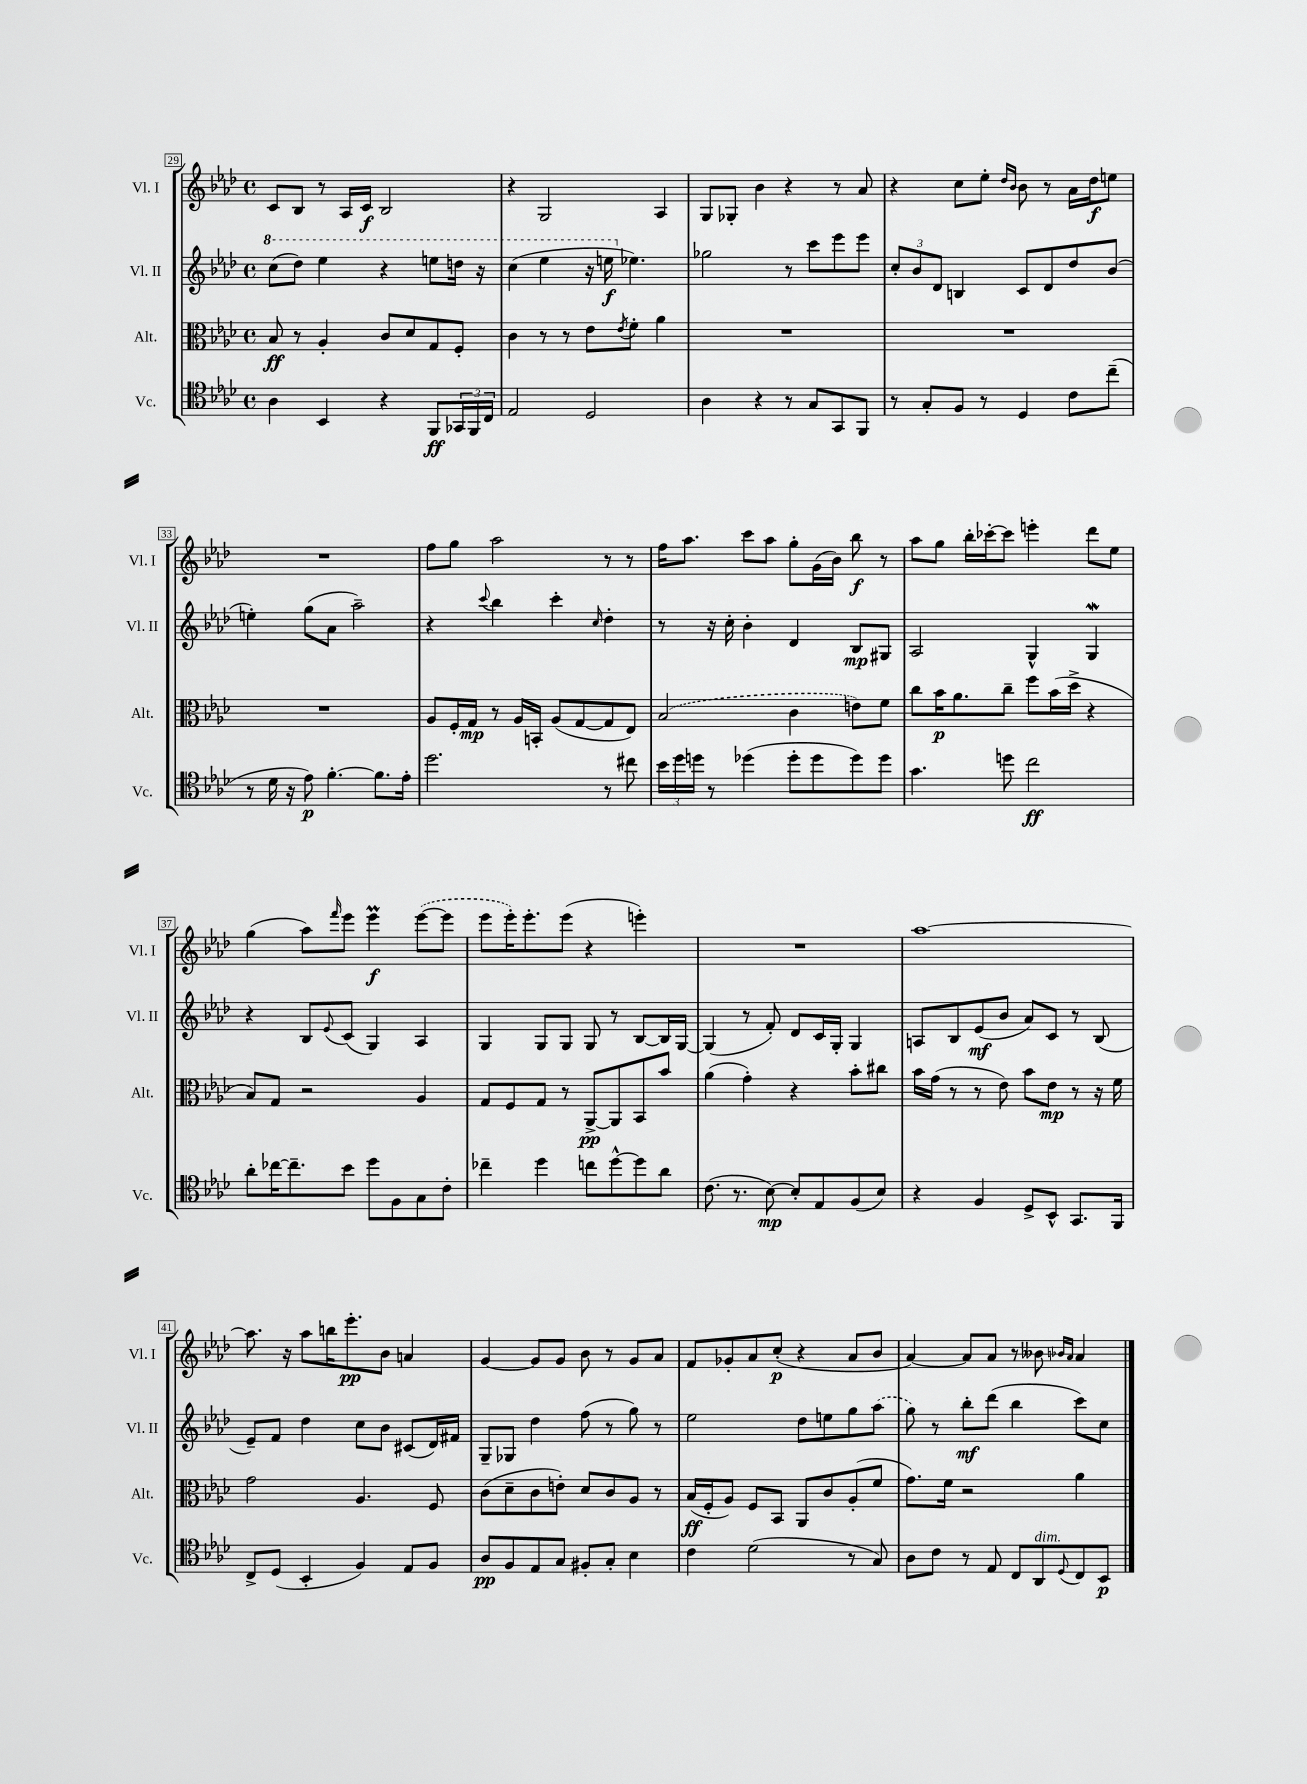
<<
\new StaffGroup <<
\new Staff = "s0" \with { instrumentName = "Vl. I" shortInstrumentName = "Vl. I" } {
    \clef treble \key aes \major \defaultTimeSignature \time 4/4
    c'8 bes8 r8 aes16 c'16\f bes2 |
    r4 g2 aes4 |
    g8 ges8-. bes'4 r4 r8 aes'8 |
    r4 c''8 ees''8-. \grace { des''16 bes'16 } bes'8 r8 aes'16 des''16\f e''8 |
    R1 |
    f''8 g''8 aes''2 r8 r8 |
    f''16 aes''8. c'''8 aes''8 g''8-. g'16( bes'16) bes''8\f r8 |
    aes''8 g''8 bes''16-. ces'''16~-. ces'''8 e'''4-. des'''8 ees''8 |
    g''4( aes''8) \grace { f'''16 } ees'''8 ees'''4\prall\f \once \slurDashed ees'''8~( ees'''8 |
    ees'''8 ees'''16-.) ees'''8.-. ees'''8( r4 e'''4-.) |
    R1 |
    aes''1~ |
    aes''8. r16 aes''8 b''16 ees'''8.-.\pp bes'8 a'4 |
    g'4~ g'8 g'8 bes'8 r8 g'8 aes'8 |
    f'8 ges'8-. aes'8 c''8-.\p( r4 aes'8 bes'8 |
    aes'4~) aes'8 aes'8 r8 beses'8 \grace { bes'16 aes'16 } aes'4 \bar "|." |
}
\new Staff = "s1" \with { instrumentName = "Vl. II" shortInstrumentName = "Vl. II" } {
    \clef treble \key aes \major \defaultTimeSignature \time 4/4
    \ottava #1 c'''8( des'''8) ees'''4 r4 e'''8 d'''16 r16 |
    c'''4( ees'''4 r16 e'''16\f \ottava #0 ees''!4.) |
    ges''2 r8 c'''8 ees'''8 ees'''8 |
    \tuplet 3/2 { c''8-. bes'8 des'8 } b4 c'8 des'8 des''8 bes'8( |
    e''4-.) g''8( aes'8 aes''2--) |
    r4 \appoggiatura { c'''8 } bes''4 c'''4-. \grace { c''16 } des''4-. |
    r8 r16 c''16-. bes'4-. des'4 bes8\mp gis8 |
    aes2 g4-^ g4\mordent |
    r4 bes8 \appoggiatura { ees'8 } c'8( g4) aes4 |
    g4 g8 g8 g8 r8 bes8~ bes16 g16~ |
    g4( r8 f'8-.) des'8 c'16 g16-. g4 |
    a8 bes8 ees'8\mf( bes'8 aes'8) c'8 r8 bes8( |
    ees'8--) f'8 des''4 c''8 bes'8 cis'8( des'16) fis'16 |
    g8-- ges8 des''4 f''8( r8 g''8) r8 |
    ees''2 des''8 e''8 g''8 \once \slurDashed aes''8( |
    g''8) r8 bes''8-.\mf des'''8( bes''4 c'''8) c''8 \bar "|." |
}
\new Staff = "s2" \with { instrumentName = "Alt." shortInstrumentName = "Alt." } {
    \clef alto \key aes \major \defaultTimeSignature \time 4/4
    bes8\ff r8 aes4-. c'8 des'8 g8 f8-. |
    c'4 r8 r8 ees'8 \acciaccatura { ees'8 } f'8-. aes'4 |
    R1 |
    R1 |
    R1 |
    aes8 f16-. g16\mp r8 aes16 b,16-. aes8( g8~ g8 ees8) |
    \once \slurDashed bes2( c'4 e'8) f'8 |
    c''8 bes'16\p aes'8. c''8-- f''8 bes'16( des''16-> r4 |
    bes8) g8 r2 aes4 |
    g8 f8 g8 r8 aes,8~->\pp aes,8 bes,8 bes'8 |
    aes'4( g'4-.) r4 bes'8-. cis''8 |
    bes'16 g'16( r8 r8 ees'8) bes'8 ees'8\mp r8 r16 f'16 |
    g'2 aes4. f8 |
    c'8( des'8-- c'8 e'8-.) des'8 c'8 aes8 r8 |
    bes16\ff( f16-. aes8) f8 bes,8 aes,8 c'8 aes8-.( f'8 |
    g'8.) f'16 r2 aes'4 \bar "|." |
}
\new Staff = "s3" \with { instrumentName = "Vc." shortInstrumentName = "Vc." } {
    \clef tenor \key aes \major \defaultTimeSignature \time 4/4
    aes4 bes,4 r4 f,8\ff \tuplet 3/2 { ges,16 f,16 c16 } |
    ees2 des2 |
    aes4 r4 r8 g8 g,8 f,8 |
    r8 g8-. f8 r8 des4 c'8 c''8--( |
    r8 des'16 r16 ees'8\p) f'4.~-. f'8. ees'16-. |
    des''2. r8 cis''8 |
    \tuplet 3/2 { bes'16 des''16 d''16 } r8 des''4( des''8-. des''8 des''8) des''8 |
    g'4. d''8 c''2\ff |
    aes'8-. ces''16~ ces''8.-- bes'8 des''8 f8 g8 c'8-. |
    ces''4-- des''4 c''8 des''8~-^ des''8 aes'8 |
    c'8.( r8. bes8~\mp) bes8-. ees8 f8( bes8) |
    r4 f4 des8-> bes,8-^ g,8. f,16 |
    c8-> des8( bes,4-. f4) ees8 f8 |
    aes8\pp f8 ees8 g8 fis8-. g8-. bes4 |
    c'4 des'2( r8 g8) |
    aes8 c'8 r8 ees8 c8 aes,8^\markup { \italic "dim." } \appoggiatura { des8 } c8 bes,8\p \bar "|." |
}
>>
>>
\layout { \context { \Score currentBarNumber = #29 \override BarNumber.stencil = #(make-stencil-boxer 0.1 0.3 ly:text-interface::print) } }
